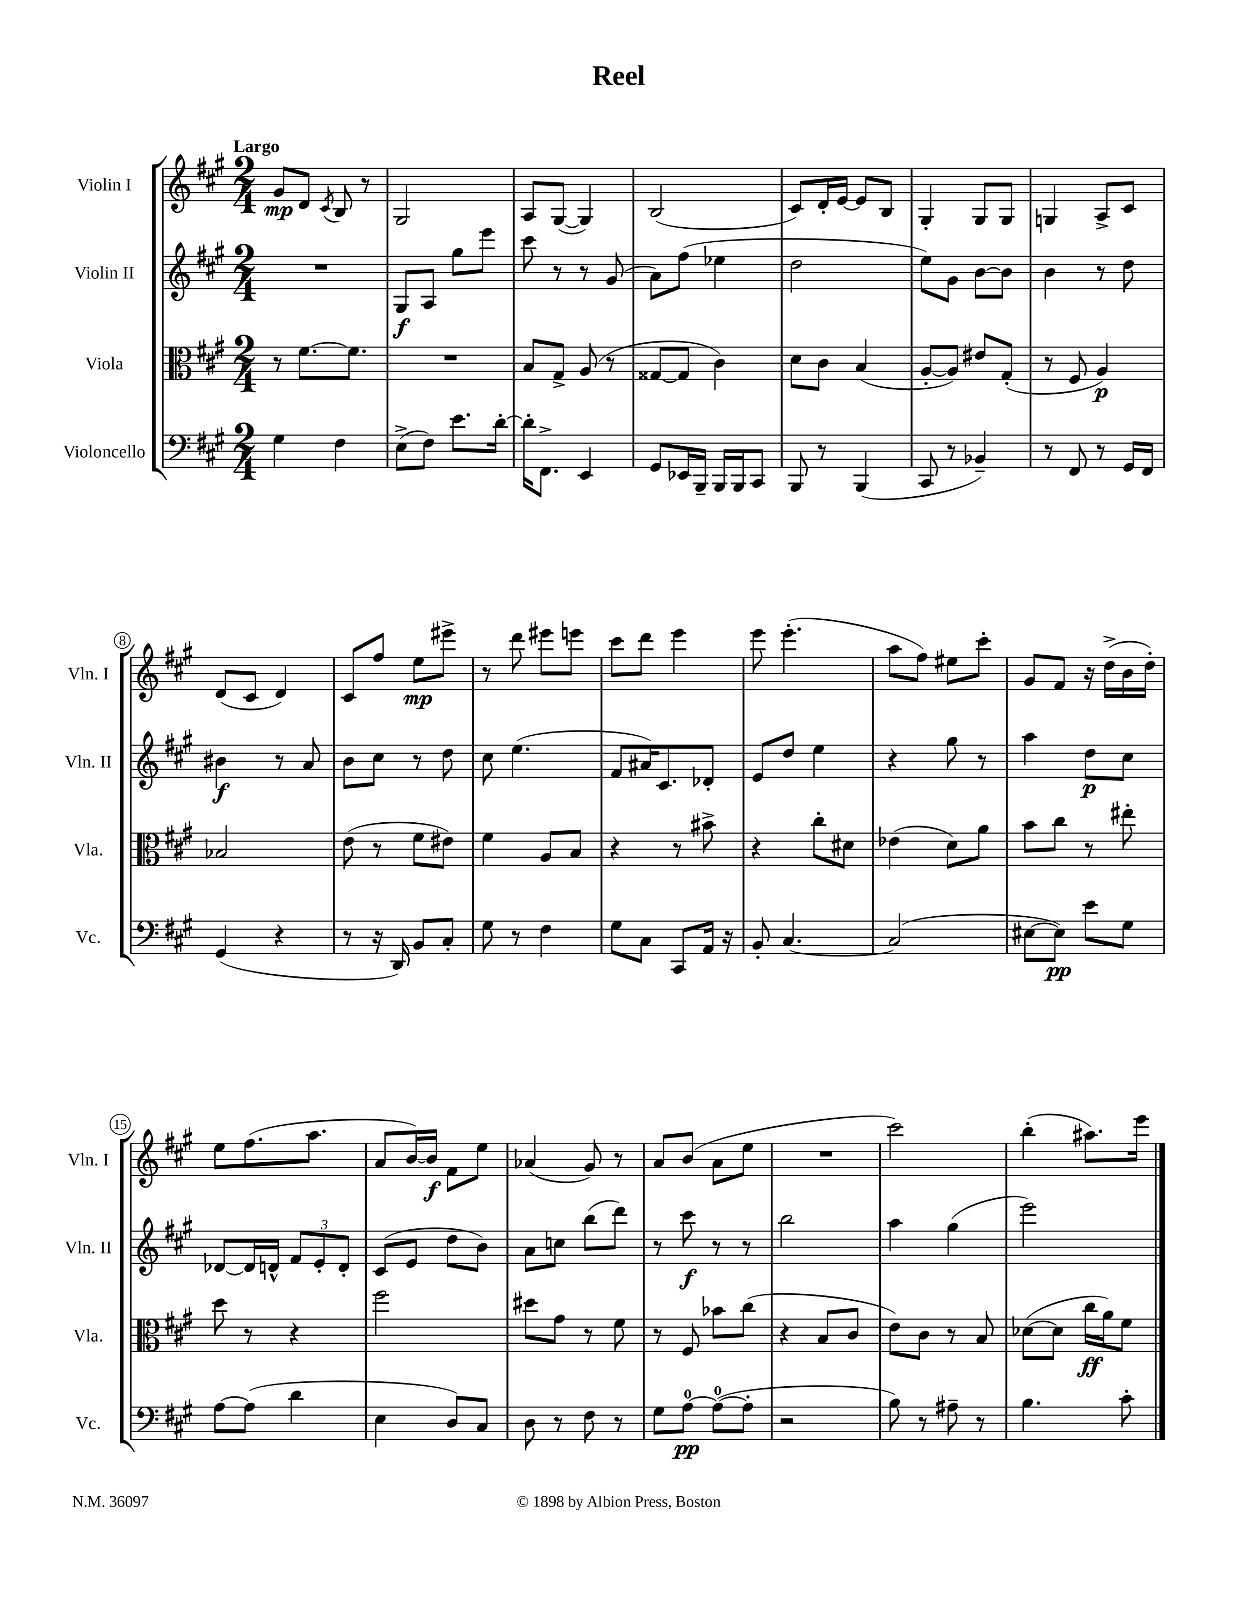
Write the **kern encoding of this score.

**kern	**kern	**kern	**kern
*staff4	*staff3	*staff2	*staff1
*clefF4	*clefC3	*clefG2	*clefG2
*k[f#c#g#]	*k[f#c#g#]	*k[f#c#g#]	*k[f#c#g#]
*M2/4	*M2/4	*M2/4	*M2/4
4G#	8r	2r	8g#
.	[8.f#	.	8d
.	.	.	8qc#
4F#	.	.	8B
.	8.f#]	.	.
.	.	.	8r
=	=	=	=
(8E^	2r	8G#	2G#
8F#)	.	8A	.
8.e	.	8gg#	.
.	.	8eee	.
[16d'	.	.	.
=	=	=	=
16d']	8B	8ccc#	8A
8.FF#^	.	.	.
.	8G#^	8r	([8G#
4EE	(8A	8r	4G#])
.	8r	(8g#	.
=	=	=	=
8GG#	[8G##	8a)	(2B
16EE-	8G##]	(8ff#	.
16BBB~	.	.	.
16BBB	4c#)	4ee-	.
16BBB	.	.	.
8CC#	.	.	.
=	=	=	=
8BBB	8d	2dd	8c#)
8r	8c#	.	16d'
.	.	.	[16e
(4BBB	(4B	.	8e]
.	.	.	8B
=	=	=	=
8CC#	[8A'	8ee)	4G#'
8r	8A])	8g#	.
4BB-~)	8e#	[8b	8G#
.	(8G#'	8b]	8G#
=	=	=	=
8r	8r	4b	4G
8FF#	8F#	.	.
8r	4A)	8r	8A^
16GG#	.	8dd	8c#
16FF#	.	.	.
=	=	=	=
(4GG#	2B-	4b#	(8d
.	.	.	8c#
4r	.	8r	4d)
.	.	8a	.
=	=	=	=
8r	(8e	8b	8c#
16r	8r	8cc#	8ff#
16DD)	.	.	.
8BB	8f#	8r	8ee
8C#'	8e#)	8dd	8eee#^
=	=	=	=
8G#	4f#	8cc#	8r
8r	.	(4.ee	8ddd
4F#	8A	.	8eee#
.	8B	.	8eee
=	=	=	=
8G#	4r	8f#	8ccc#
8C#	.	16a#)	8ddd
.	.	8.c#	.
8CC#	8r	.	4eee
16AA	8b#^	8d-'	.
16r	.	.	.
=	=	=	=
8BB'	4r	8e	8eee
[4.C#	.	8dd	(4.eee'
.	8cc#'	4ee	.
.	8d#	.	.
=	=	=	=
(2C#]	(4e-	4r	8aa
.	.	.	8ff#)
.	8d)	8gg#	8ee#
.	8a	8r	8ccc#'
=	=	=	=
[8E#	8b	4aa	8g#
8E#])	8cc#	.	8f#
8e	8r	8dd	16r
.	.	.	(16dd^
8G#	8ee#'	8cc#	16b
.	.	.	16dd')
=	=	=	=
[8A	8dd	[8d-	8ee
(8A]	8r	16d-]	(8.ff#
.	.	16d^^	.
4d	4r	12f#	.
.	.	.	8.aa
.	.	12e'	.
.	.	12d'	.
=	=	=	=
4E	2ff#	(8c#	8a
.	.	8e	[16b)
.	.	.	16b]
8D)	.	8dd	8f#
8C#	.	8b)	8ee
=	=	=	=
8D	8dd#	8a	(4a-
8r	8g#	8cc	.
8F#	8r	(8bb	8g#)
8r	8f#	8ddd)	8r
=	=	=	=
8G#	8r	8r	8a
[8A	8F#	8ccc#	(8b
(8A_	8b-	8r	8a
8A']	(8cc#	8r	8ee
=	=	=	=
2r	4r	2bb	2r
.	8B	.	.
.	8c#	.	.
=	=	=	=
8B)	8e)	4aa	2ccc#)
8r	8c#	.	.
8A#~	8r	(4gg#	.
8r	8B	.	.
=	=	=	=
4.B	([8d-	2eee)	(4bb'
.	8d-]	.	.
.	16cc#	.	8.aa#)
.	16a)	.	.
8c#'	8f#	.	.
.	.	.	16eee
==	==	==	==
*-	*-	*-	*-
